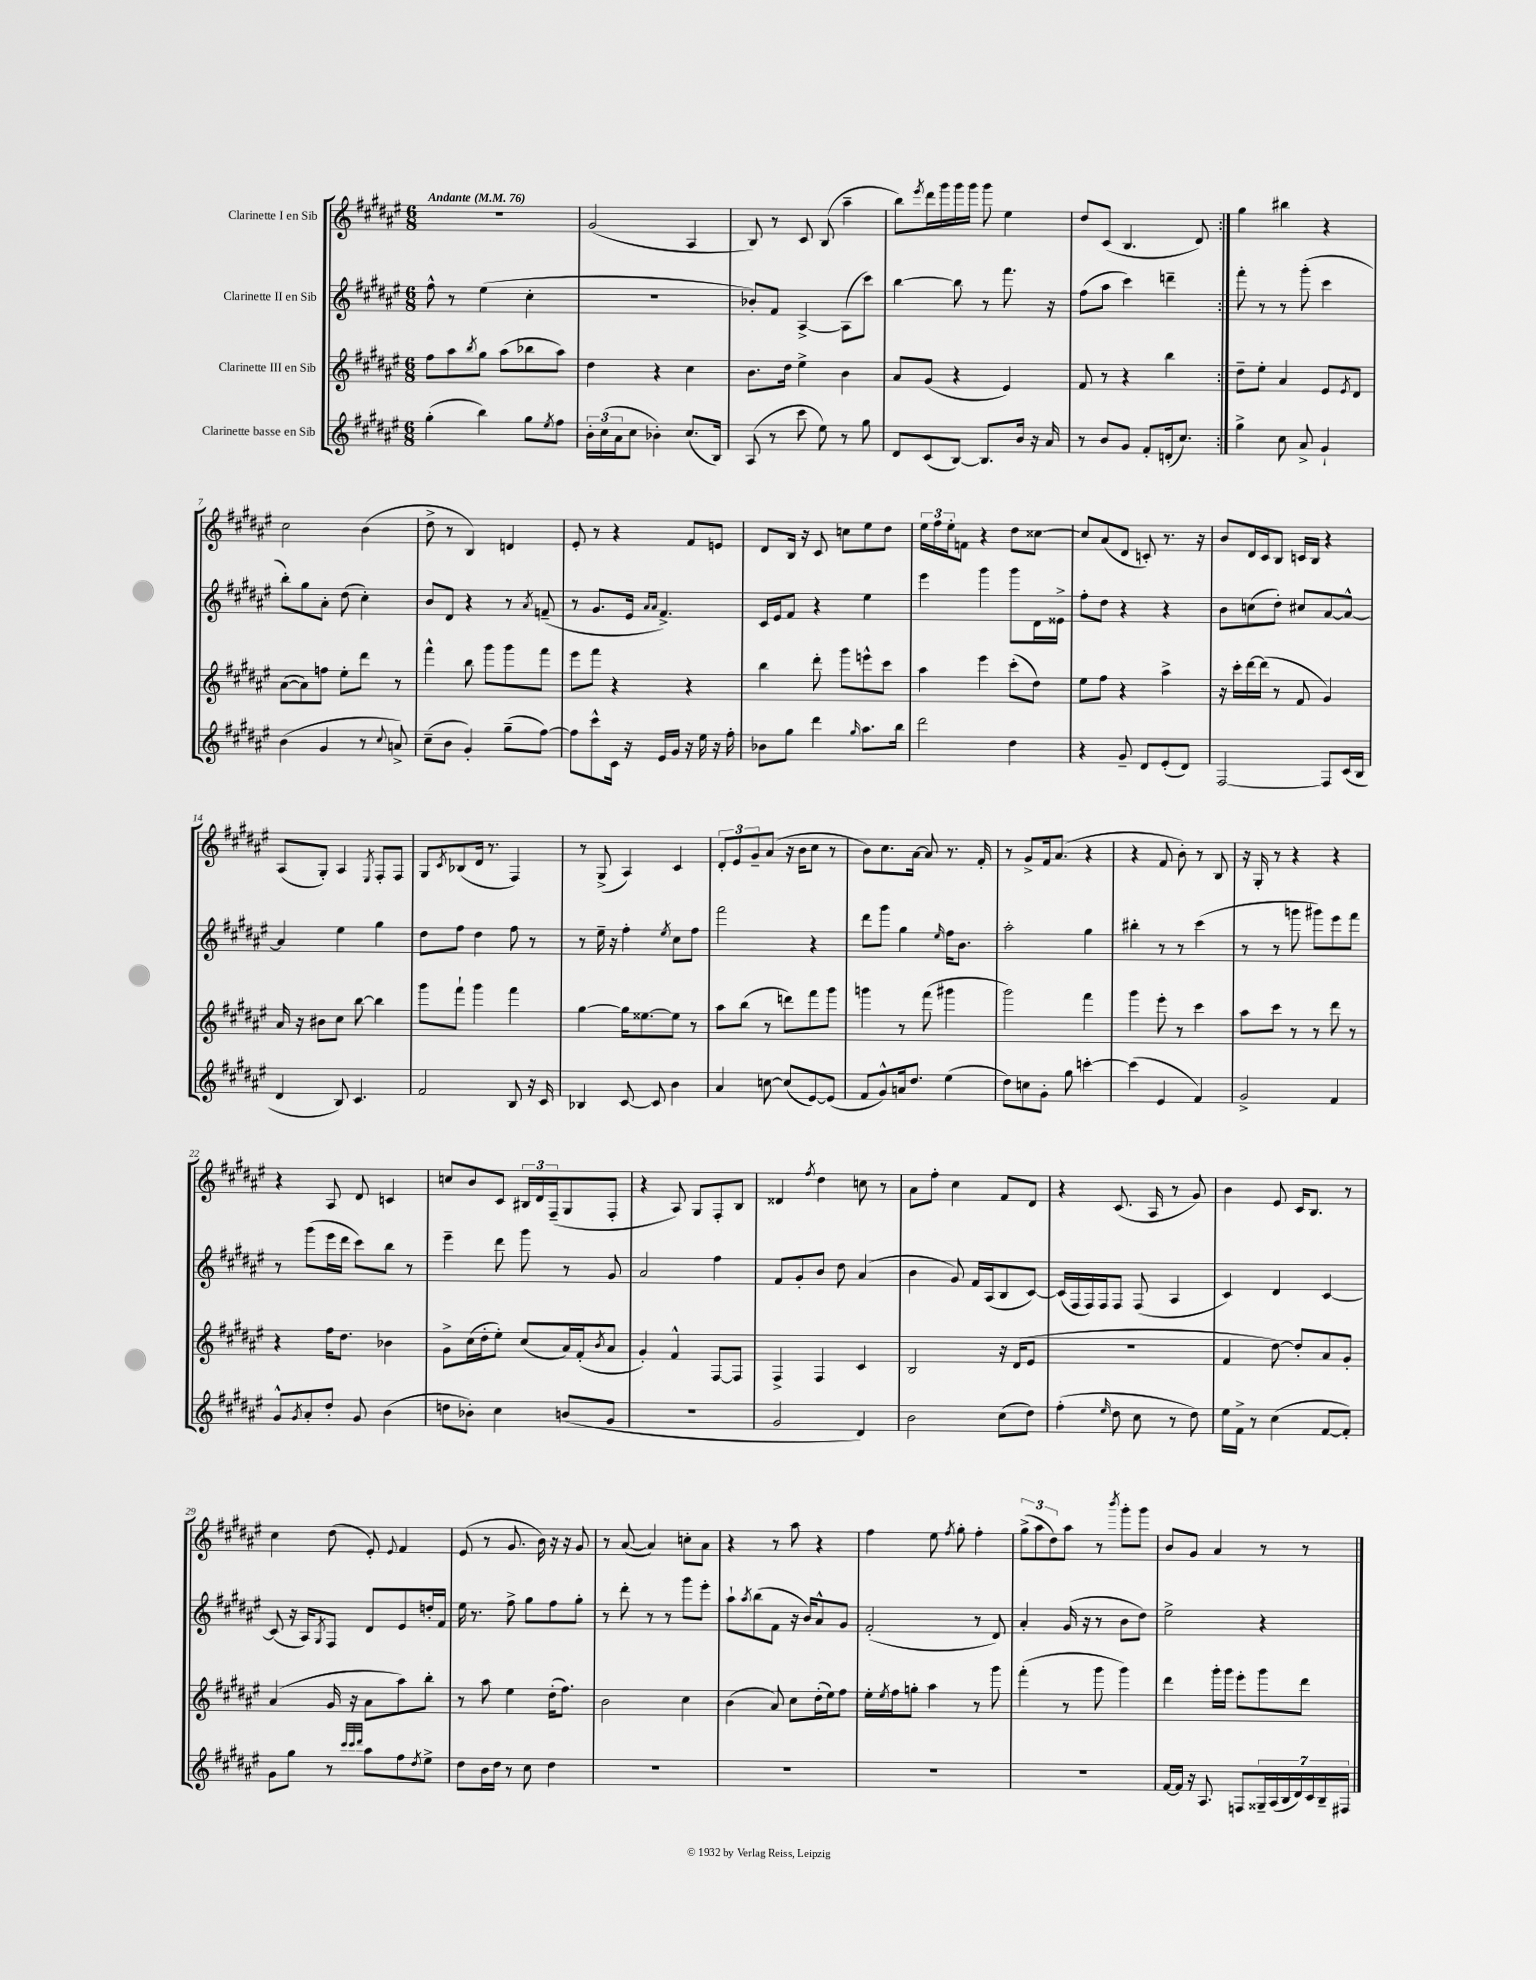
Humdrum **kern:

**kern	**kern	**kern	**kern
*staff4	*staff3	*staff2	*staff1
*clefG2	*clefG2	*clefG2	*clefG2
*k[f#c#g#d#a#e#]	*k[f#c#g#d#a#e#]	*k[f#c#g#d#a#e#]	*k[f#c#g#d#a#e#]
*M6/8	*M6/8	*M6/8	*M6/8
*MM76	*MM76	*MM76	*MM76
(4gg#'	8ff#	8ff#^^	2.r
.	8aa#	8r	.
.	8qbb	.	.
4bb)	8gg#	(4ee#	.
.	(8aa#	.	.
8gg#	8bb-	4cc#'	.
8qee#	.	.	.
8ff#	8aa#)	.	.
=	=	=	=
24b'	4dd#	2.r	(2g#
(24cc#	.	.	.
24a#	.	.	.
8cc#	.	.	.
4b-')	4r	.	.
(8.cc#	4cc#	.	4A#
16B)	.	.	.
=	=	=	=
(8A#	8.b	8b-')	8B)
8r	.	8f#	8r
.	16dd#	.	.
8ccc#	4ee#^	[4A#^	8c#
8ee#)	.	.	(8B
8r	4b	(8A#]	4aa#~
8gg#	.	8ccc#)	.
=	=	=	=
8d#	8a#	[4bb	8bb)
.	.	.	8qeee#
(8c#	(8g#	.	16ddd#
.	.	.	16ggg#
[8B)	4r	8bb]	16ggg#
.	.	.	16ggg#
8.B]	.	8r	8ggg#
.	4e#)	8.fff#	4ee#
16b	.	.	.
16r	.	.	.
16a#	.	16r	.
=	=	=	=
8r	8f#	(8ff#	8dd#
8b	8r	8aa#	(8c#
8g#	4r	4ccc#)	4.B
8f#'	.	.	.
(16d'	4bb	4ddd~	.
8.cc#)	.	.	.
.	.	.	8d#)
=:|!	=:|!	=:|!	=:|!
4gg#^	8dd#~	8fff#'	4gg#
.	8ee#'	8r	.
8cc#	4a#	8r	4bb#
8a#^	.	(8ggg#'	.
4g#`	8e#	4ccc#	4r
.	8qe#	.	.
.	8d#	.	.
=	=	=	=
(4b	([8a#	8bb')	2cc#
.	8a#])	8gg#	.
4g#	8ff	8a#'	.
.	8ee#'	(8dd#	.
8r	8ddd#	4cc#')	(4b
8qqcc#	.	.	.
8a^)	8r	.	.
=	=	=	=
(8cc#~	4fff#^^	8b	8dd#^
8b	.	8d#	8r
4g#')	8bb	4r	4B)
.	8ggg#	.	.
(8gg#~	8ggg#	8r	4d
.	.	8qa#	.
[8ff#)	8fff#	(8f~	.
=	=	=	=
8ff#]	8eee#	8r	8e#'
8ccc#^^	8fff#	8.g#	8r
16c#	4r	.	4r
16r	.	16e#	.
.	.	16qqa#	.
.	.	16qqa#	.
16e#	.	4.f#^)	.
16g#	.	.	.
16r	4r	.	8f#
16ee#	.	.	.
16r	.	.	8e
16ff#'	.	.	.
=	=	=	=
8b-	4bb	16c#	8d#
.	.	16e#	.
8gg#	.	8f#	16B
.	.	.	16r
4ddd#	8ddd#'	4r	8c#
.	8ggg#	.	8cc
16qqgg#	.	.	.
8.aa#	8eee^^	4ee#	8ee#
.	8ccc#	.	8dd#
16bb	.	.	.
=	=	=	=
2ddd#	4aa#	4eee#	24ee#
.	.	.	24ff#
.	.	.	24ee#'
.	.	.	8f
.	4eee#	4ggg#	4r
4dd#	(8ccc#'	8ggg#	8dd#
.	8dd#)	16d#	[8cc##
.	.	16e##^	.
=	=	=	=
4r	8ee#	8ff#'	8cc##]
.	8ff#	8dd#	(8a#
8g#~	4r	4r	8d#
8d#	.	.	8c')
(8e#'	4aa#^	4r	8.r
8d#)	.	.	.
.	.	.	16r
=	=	=	=
[2F#	16r	8b	8b
.	16ccc#'	.	.
.	[16ddd#	(8cc	16d#
.	(16ddd#]	.	16c#
.	8r	8dd#')	8B
.	8f#	8cc#	16c
.	.	.	16B
8F#]	4g#)	[8a#	4r
(16c#	.	8a#^^_	.
16B	.	.	.
=	=	=	=
4d#	16a#	4a#]	(8A#
.	16r	.	.
.	8b#	.	8G#')
8B)	8cc#	4ee#	4A#
4.c#	[8bb	.	.
.	.	.	8qE#
.	4bb]	4gg#	8F#'
.	.	.	8F#
=	=	=	=
2f#	8ggg#	8dd#	8G#
.	.	.	8qc#
.	8fff#`	8ff#	(8B-
.	4ggg#	4dd#	16d#
.	.	.	8.r
8B	4fff#	8ff#	4F#)
16r	.	8r	.
16c#	.	.	.
=	=	=	=
4B-	[4gg#	8r	8r
.	.	16ee#~	(8G#^
.	.	16r	.
[8c#	16gg#]	4ff#'	4A#)
.	[8.ee##	.	.
8c#]	.	.	.
.	.	8qee#	.
4b	8ee##]	8cc#	4c#
.	8r	8ff#	.
=	=	=	=
4a#	8aa#	2fff#	12d#'
.	.	.	12e#
.	(8bb	.	.
.	.	.	12g#~
[8cc	8r	.	(8a#
(8cc]	8ddd)	.	16r
.	.	.	16b
[8e#)	8fff#	4r	8cc#
(8e#]	8ggg#	.	8r
=	=	=	=
8f#	4ggg	8ddd#	8b)
8g#^^)	.	8ggg#	8.cc#
16a	8r	4gg#	.
8.dd#	.	.	[16a#
.	(8fff#	.	8a#]
.	.	16qqee#	.
(4ee#	4ggg#	16ff#	8.r
.	.	8.b	.
.	.	.	16f#'
=	=	=	=
8dd#)	2ggg#)	2aa#'	8r
8cc	.	.	8g#^
8g#'	.	.	16f#
.	.	.	(8.a#
8gg#	.	.	.
[4ccc'	4fff#	4gg#	4r
=	=	=	=
(4ccc]	4ggg#	4bb#'	4r
4e#	8eee#'	8r	8f#
.	8r	8r	8b')
4f#)	4ccc#	(4ccc#	8r
.	.	.	8B
=	=	=	=
2g#^	8aa#	8r	16r
.	.	.	16G#'
.	8ccc#	8r	8r
.	8r	8ggg	4r
.	8r	8ggg#)	.
4f#	8ddd#	8eee#	4r
.	8r	8fff#	.
=	=	=	=
8g#^^	4r	8r	4r
8qg#	.	.	.
8a#'	.	(8ggg#	.
8dd#'	16ff#	16eee#	8A#
.	8.dd#	16ddd#	.
8g#	.	8ccc#)	8d#
(4b	4b-	8bb	4c
.	.	8r	.
=	=	=	=
8dd	8g#^	4eee#~	8cc
8b-')	(16cc#	.	8b
.	16dd#'	.	.
4cc#	8ee#')	8ddd#	8c#
.	(8cc#	8ggg#	24B#
.	.	.	24d#
.	.	.	(24F#~
(8b	16a#)	8r	8G#
.	(16f#'	.	.
.	8qb	.	.
8g#	8a#	8g#	8F#'
=	=	=	=
2.r	4g#')	2a#	4r
.	4f#^^	.	8A#)
.	.	.	8G#
.	[8F#	4ff#	8F#'
.	8F#]	.	8B
=	=	=	=
2g#	4F#^	8f#	4d##
.	.	8g#'	.
.	.	.	8qff#
.	4F#	8b	4dd#
.	.	8dd#	.
4d#)	4c#	(4a#	8cc
.	.	.	8r
=	=	=	=
2b	2B	4b	8a#
.	.	.	8ff#'
.	.	8g#)	4cc#
.	.	16f#	.
.	.	(16A#	.
(8cc#	16r	8B	8f#
.	(16d#	.	.
8dd#)	8e#	[8c#)	8d#
=	=	=	=
(4ff#'	2.r	(16c#]	4r
.	.	16F#	.
.	.	16F#)	.
.	.	16F#	.
16qqee#	.	.	.
8dd#	.	8F#	(8.c#
8cc#	.	(8F#	.
.	.	.	16A#
8r	.	4A#	8r
8dd#)	.	.	8g#)
=	=	=	=
16ee#	4f#	4c#)	4b
16f#^	.	.	.
8r	.	.	.
(4cc#	[8dd#)	4d#	8e#
.	8dd#']	.	16c#
.	.	.	8.B
[8f#	8a#	[4c#	.
8f#'])	8g#'	.	8r
=	=	=	=
8g#	(4a#	(8c#]	4cc#
8gg#	.	16r	.
.	.	16A#)	.
.	.	8qG#	.
8r	16g#	8F#	(8dd#
.	16r	.	.
32qqccc#	.	.	.
32qqccc#	.	.	.
32qqddd#	.	.	.
8aa#	8a#	8d#	8e#')
.	.	.	8qqe#
8ff#	8aa#)	8e#	4f#
8qdd#	.	.	.
8ee#^	8bb'	16dd'	.
.	.	16f#	.
=	=	=	=
8dd#	8r	16ee#	(8e#
.	.	8.r	.
16b	8aa#	.	8r
16dd#	.	.	.
8r	4ee#	8ff#^	8.g#
8cc#	.	8gg#	.
.	.	.	16b)
4dd#	(16dd#'	8ff#	16r
.	8.ff#)	.	16r
.	.	8gg#'	8g#
=	=	=	=
2.r	2b	8r	8r
.	.	8ddd#'	([8a#
.	.	8r	4a#])
.	.	8r	.
.	4cc#	8ggg#	8cc'
.	.	8eee#'	8a#
=	=	=	=
2.r	(4b	8aa#`	4r
.	.	8qaa#	.
.	.	(8bb	.
.	8a#)	8f#	8r
.	8cc#	16r	8aa#
.	.	16b)	.
.	(16dd#'	8a#^^	4r
.	16ee#)	.	.
.	8ff#	8g#	.
=	=	=	=
2.r	16ee#'	(2f#'	4ff#
.	8qee#	.	.
.	16ff#	.	.
.	8gg'	.	.
.	4aa#	.	8ee#
.	.	.	8qff#
.	.	.	8gg#'
.	8r	8r	4ff#'
.	8ggg#	8d#)	.
=	=	=	=
2.r	(4fff#'	4a#'	(12gg#^
.	.	.	12aa#
.	.	.	12dd#)
.	8r	(16g#	8aa#
.	.	16r	.
.	8ggg#	8r	8r
.	.	.	8qbbb
.	4ggg#)	8b	8ggg#'
.	.	8dd#)	8ggg#
=	=	=	=
[16f#	4ddd#	2ee#^	8b
16f#]	.	.	.
16r	.	.	8g#
8.A#	.	.	.
.	16ggg#'	.	4a#
.	16ggg#	.	.
8F	8eee#'	.	.
28G##~	8ggg#	4r	8r
(28A#	.	.	.
28B	.	.	.
28d#)	.	.	.
.	8ddd#	.	8r
28c#	.	.	.
28B~	.	.	.
28F#	.	.	.
==	==	==	==
*-	*-	*-	*-
